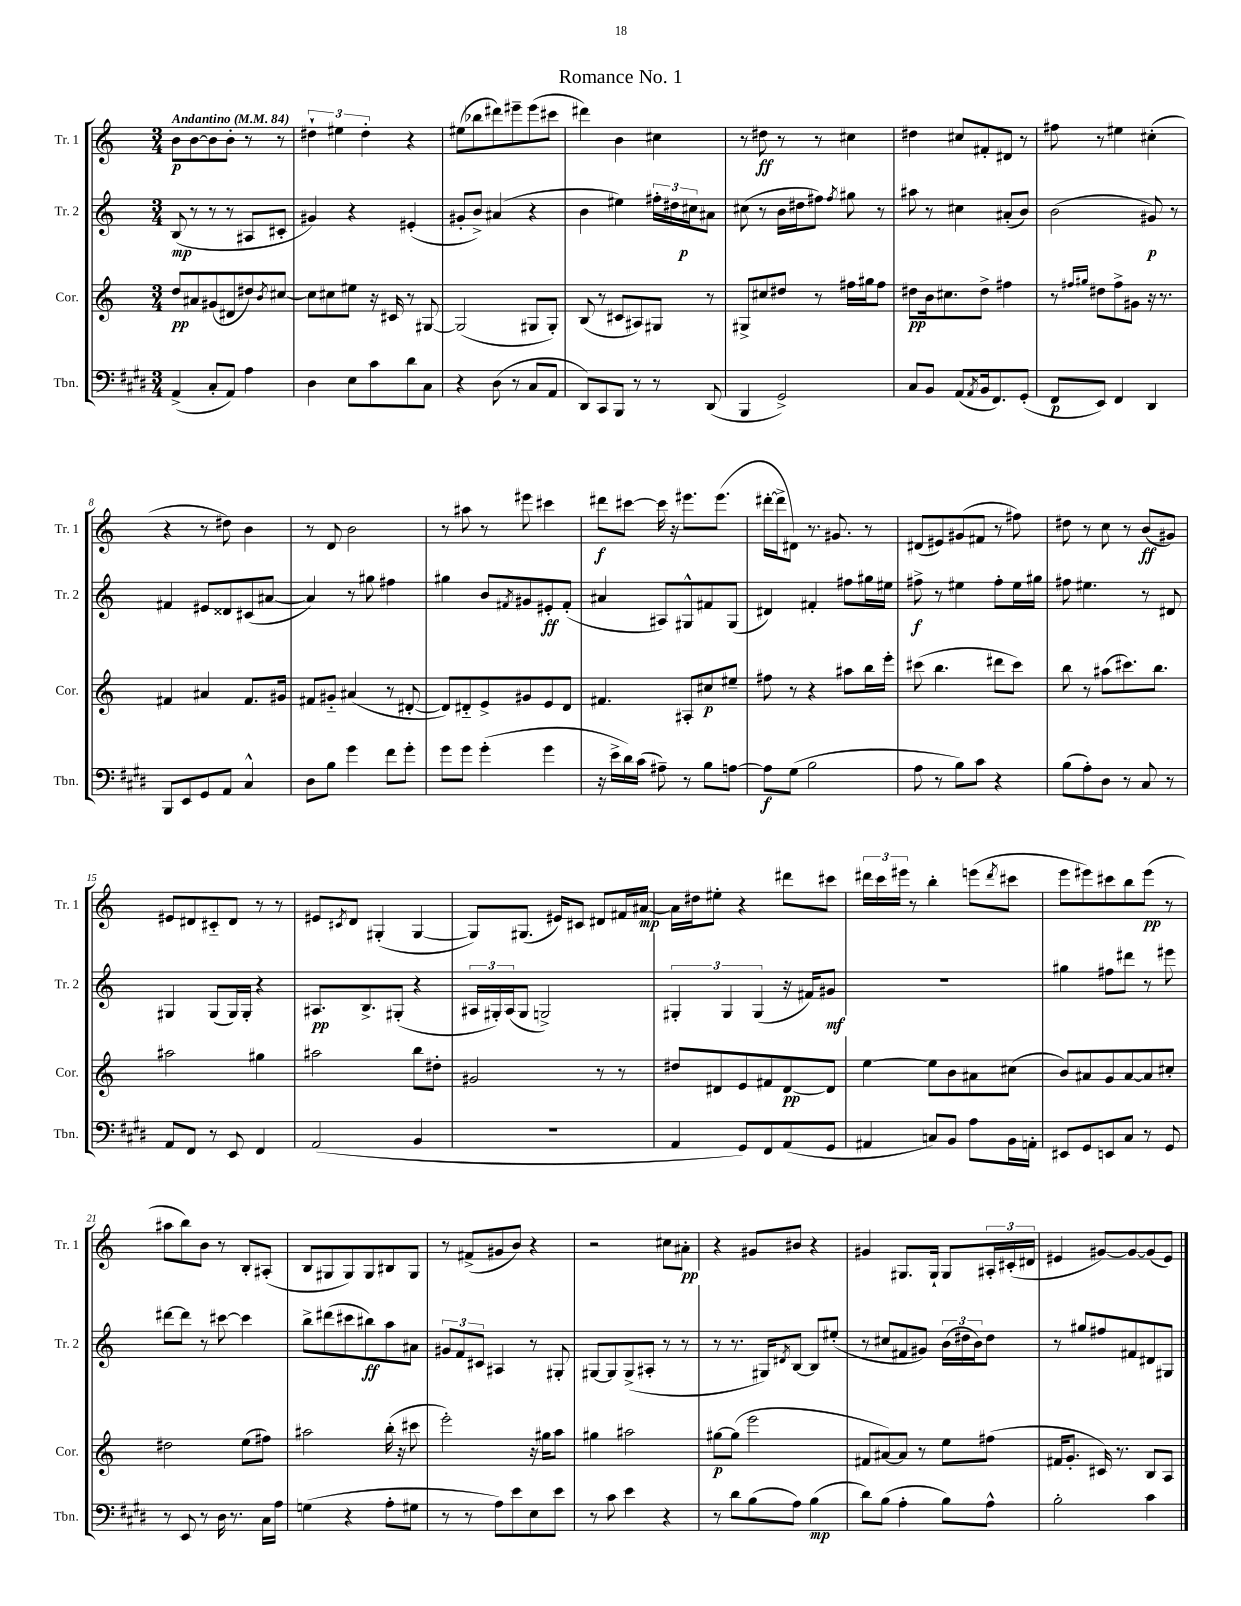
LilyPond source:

\header { title = "Romance No. 1" }
<<
\new StaffGroup <<
\new Staff = "s0" \with { instrumentName = "Tr. 1" shortInstrumentName = "Tr. 1" } {
    \clef treble \key c \major \numericTimeSignature \time 3/4 \tempo "Andantino" 4 = 84
    b'8\p b'8~ b'8 b'8-. r8 r8 |
    \tuplet 3/2 { dis''4-! eis''4 dis''4-. } r4 |
    eis''8( bes''8 dis'''8) eis'''8-- eis'''8( cis'''8 |
    dis'''4) b'4 cis''4 |
    r8 dis''8\ff r8 r8 cis''4 |
    dis''4 cis''8 fis'8-. dis'8 r8 |
    fis''8 r8 eis''4 cis''4-.( |
    r4 r8 dis''8) b'4 |
    r8 d'8 b'2 |
    r8 ais''8 r8 eis'''8 cis'''4 |
    dis'''8\f cis'''8~ cis'''16 r16 eis'''8. eis'''8.( |
    dis'''16~-. dis'''16-> dis'8) r8. gis'8. r8 |
    dis'8( eis'8) gis'8( fis'8 r8 fis''8) |
    dis''8 r8 c''8 r8 b'8\ff( gis'8) |
    eis'8 dis'8 cis'8-_ dis'8 r8 r8 |
    eis'8 \acciaccatura { cis'8 } d'8 gis4-.( gis4~ |
    gis8) gis8.( eis'16) cis'8 dis'8 fis'16 ais'16~\mp |
    ais'16 dis''16 eis''8-. r4 dis'''8 cis'''8 |
    \tuplet 3/2 { dis'''16 c'''16 eis'''16 } r8 b''4-. e'''8( \acciaccatura { dis'''8 } cis'''8 |
    e'''8 eis'''8) cis'''8 b''8 eis'''8\pp( r8 |
    ais''8 b''8) b'8 r8 b8-. ais8-.( |
    b8 gis8 gis8) gis8 bis8 gis8 |
    r8 fis'8->( gis'8 b'8) r4 |
    r2 cis''8 ais'8-.\pp |
    r4 gis'8 bis'8 r4 |
    gis'4 gis8. gis16-! gis8 \tuplet 3/2 { ais16-. cis'16-.( dis'16 } |
    eis'4 gis'8~) gis'8~ gis'8( eis'8) \bar "|." |
}
\new Staff = "s1" \with { instrumentName = "Tr. 2" shortInstrumentName = "Tr. 2" } {
    \clef treble \key c \major \numericTimeSignature \time 3/4
    b8\mp( r8 r8 r8 ais8 cis'8-. |
    gis'4) r4 eis'4-.( |
    gis'8-. b'8->) ais'4( r4 |
    b'4 eis''4) \tuplet 3/2 { fis''16-. dis''16 cis''16\p } ais'8 |
    cis''8( r8 b'16 dis''16 fis''8) \acciaccatura { fis''8 } gis''8 r8 |
    ais''8 r8 cis''4 ais'8-.( b'8) |
    b'2( gis'8\p) r8 |
    fis'4 eis'8 disis'8 cis'8( ais'8~ |
    ais'4) r8 gis''8 fis''4 |
    gis''4 b'8 \acciaccatura { fis'8 } gis'8 eis'8-.\ff fis'8-.( |
    ais'4 ais8) gis8-^ fis'8 gis8( |
    dis'4) fis'4-. fis''8 gis''16 eis''16 |
    fis''8->\f r8 eis''4 fis''8-. eis''16 gis''16 |
    fis''8 eis''4. r8 dis'8 |
    gis4 gis8( gis16) gis16-. r4 |
    ais8.\pp b8.-> gis8-.( r4 |
    \tuplet 3/2 { ais16 gis16-.) ais16( } gis8 g2->) |
    \tuplet 3/2 { gis4-. gis4 gis4( } r16 fis'16) gis'8\mf |
    R2. |
    gis''4 fis''8 dis'''8 r8 eis'''8 |
    dis'''8~ dis'''8 r8 cis'''8~ cis'''4 |
    b''8-> dis'''8( cis'''8 bis''8\ff) a''8 ais'8 |
    \tuplet 3/2 { gis'8 f'8 cis'8 } ais4 r8 gis8-. |
    gis8~ gis8 gis8->( ais8-. r8 r8 |
    r8 r8. gis16) \acciaccatura { dis'8 } b8~ b8 eis''8-.( |
    r8 cis''8 fis'8 gis'8) \tuplet 3/2 { b'16( dis''16 b'16) } dis''8 |
    r8 gis''8 fis''8 fis'8 dis'8 gis8 \bar "|." |
}
\new Staff = "s2" \with { instrumentName = "Cor." shortInstrumentName = "Cor." } {
    \clef treble \key c \major \numericTimeSignature \time 3/4
    d''8\pp ais'8 gis'8( dis'8 dis''8) \acciaccatura { b'8 } cis''8~ |
    cis''8 cis''8 eis''8 r16 cis'16 r8 gis8~ |
    gis2( gis8 gis8-.) |
    b8( r8 cis'8 ais8) gis8 r8 |
    gis8-> cis''8 dis''8 r8 fis''16 gis''16 fis''8 |
    dis''8\pp b'16 cis''8. dis''8-> fis''4 |
    r8 \grace { fis''16 gis''16 } dis''8 fis''8-> gis'8 r16 r8. |
    fis'4 ais'4 fis'8. gis'16 |
    fis'8 gis'8-_ ais'4( r8 dis'8~-. |
    dis'8) dis'8-_ e'8-> gis'8 e'8 dis'8 |
    fis'4. ais8-. cis''8\p eis''8-- |
    fis''8 r8 r4 ais''8 b''16 e'''16-. |
    cis'''8( b''4. dis'''8 cis'''8) |
    b''8 r8 ais''8( cis'''8.) b''8. |
    ais''2 gis''4 |
    ais''2 b''8 dis''8-. |
    gis'2 r8 r8 |
    dis''8 dis'8 e'8 fis'8 dis'8~\pp dis'8 |
    e''4~ e''8 b'8 ais'8 cis''8( |
    b'8) ais'8 g'8 ais'8~ ais'8 cis''8-. |
    dis''2 e''8( fis''8) |
    ais''2 b''16-.( r16 cis'''8 |
    e'''2-.) r16 gis''16 a''8 |
    gis''4 ais''2 |
    gis''8~\p gis''8( e'''2 |
    fis'8 ais'8~) ais'8 r8 e''8 fis''8( |
    fis'16 g'8.-. cis'16) r8. b8 a8 \bar "|." |
}
\new Staff = "s3" \with { instrumentName = "Tbn." shortInstrumentName = "Tbn." } {
    \clef bass \key e \major \numericTimeSignature \time 3/4
    a,4->( cis8-. a,8) a4 |
    dis4 e8 cis'8 dis'8 cis8 |
    r4 dis8( r8 cis8 a,8 |
    dis,8) cis,8 b,,8 r8 r8 dis,8( |
    b,,4 gis,2->) |
    cis8 b,8 a,8( \acciaccatura { a,8 } b,16 fis,8.) gis,8-.( |
    fis,8\p e,8) fis,4 dis,4 |
    b,,8 e,8 gis,8 a,8 cis4-^ |
    dis8 b8 gis'4 fis'8 gis'8-. |
    gis'8 gis'8 gis'4-.( gis'4 |
    r16 e'16-> dis'16) cis'16( ais8--) r8 b8 a8~ |
    a8\f gis8( b2 |
    a8 r8 b8) cis'8 r4 |
    b8( a8-.) dis8 r8 cis8 r8 |
    a,8 fis,8 r8 e,8 fis,4 |
    a,2( b,4 |
    R2. |
    a,4 gis,8) fis,8 a,8( gis,8 |
    ais,4 c8) b,8 a8 b,16 a,16-. |
    eis,8 gis,8 e,8 cis8 r8 gis,8 |
    r8 e,8 r8 dis16 r8. cis16 a16 |
    g4( r4 a8-. gis8 |
    r8 r8 a8) e'8 e8 e'8 |
    r8 cis'8 e'4 r4 |
    r8 dis'8 b8( a8) b4\mp( |
    dis'8) b8( a4-. b8) a8-^ |
    b2-. cis'4 \bar "|." |
}
>>
>>
